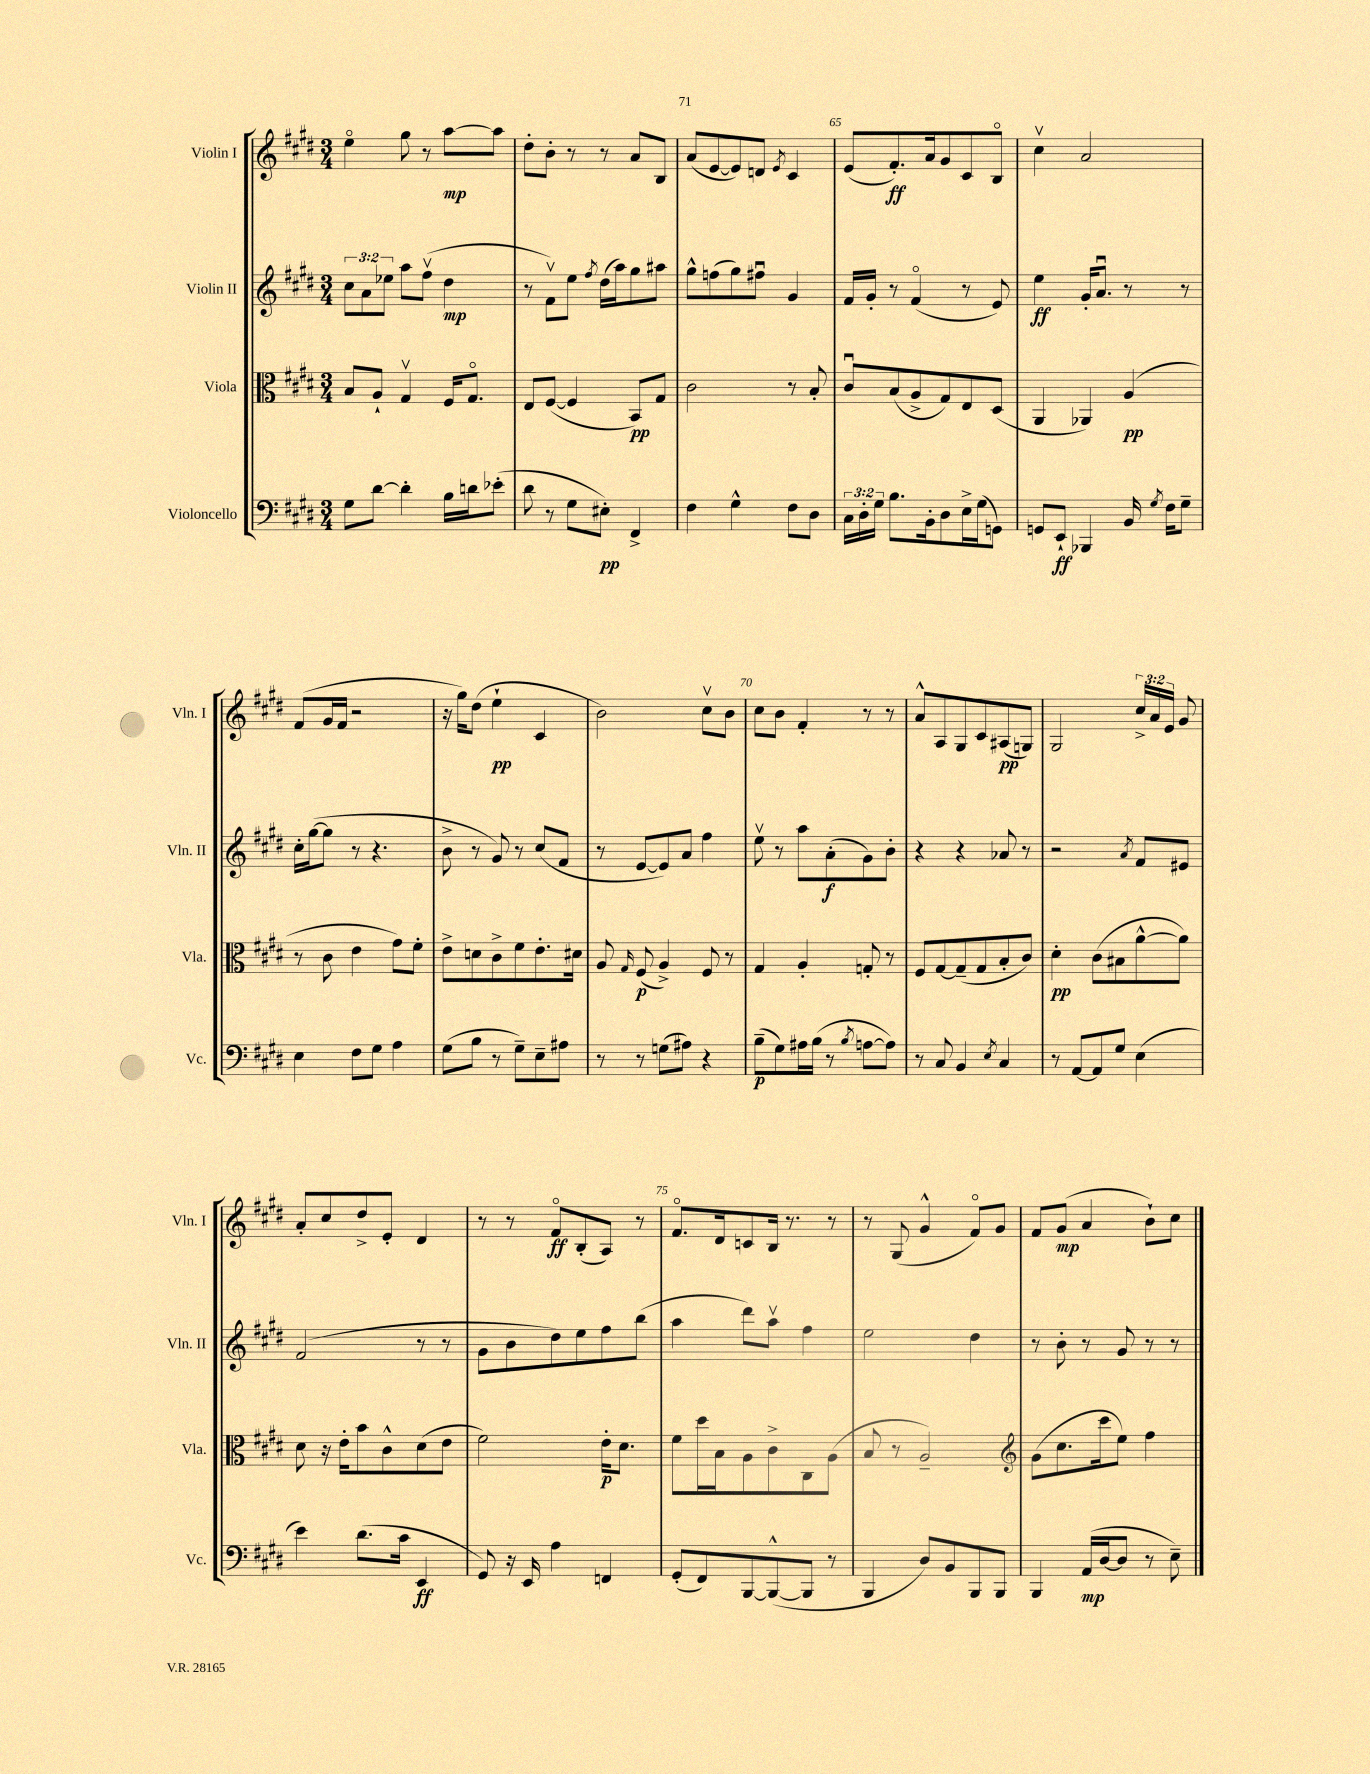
<<
\new StaffGroup <<
\new Staff = "s0" \with { instrumentName = "Violin I" shortInstrumentName = "Vln. I" } {
    \clef treble \key e \major \numericTimeSignature \time 3/4 \override Staff.TupletNumber.text = #tuplet-number::calc-fraction-text
    \autoBeamOff e''4\flageolet gis''8 r8 a''8[~\mp a''8] |
    dis''8[-. b'8]-. r8 r8 a'8[ b8] |
    a'8[( e'8~ e'8) d'8] \acciaccatura { e'8 } cis'4 |
    e'8[( fis'8.-.\ff) a'16 gis'8 cis'8 b8]\flageolet |
    cis''4\upbow a'2 |
    fis'8[( gis'16 fis'16] r2 |
    r16 gis''16[) dis''8]( e''4-!\pp cis'4 |
    b'2) cis''8[\upbow b'8] |
    cis''8[ b'8] fis'4-. r8 r8 |
    a'8[-^ a8 gis8 cis'8 ais8\pp( g8]) |
    gis2 \tuplet 3/2 { cis''16[-> a'16 e'16] } gis'8 |
    a'8[-. cis''8 dis''8-> e'8]-. dis'4 |
    r8 r8 fis'8[\flageolet\ff b8-.( a8]) r8 |
    fis'8.[\flageolet dis'16 c'8 b16] r8. r8 |
    r8 gis8( gis'4-^ fis'8[\flageolet) gis'8] |
    fis'8[ gis'8]\mp( a'4 b'8[-!) cis''8] \bar "|." |
}
\new Staff = "s1" \with { instrumentName = "Violin II" shortInstrumentName = "Vln. II" } {
    \clef treble \key e \major \numericTimeSignature \time 3/4 \override Staff.TupletNumber.text = #tuplet-number::calc-fraction-text
    \autoBeamOff \tuplet 3/2 { cis''8[ a'8 ees''8] } a''8[ fis''8]\upbow( dis''4\mp |
    r8 fis'8[\upbow) e''8] \acciaccatura { fis''8 } dis''16[( a''16) gis''8 ais''8] |
    gis''8[-^ f''8( gis''8) fis''8]\downbow gis'4 |
    fis'16[ gis'16]-. r8 fis'4\flageolet( r8 e'8) |
    e''4\ff gis'16[-. a'8.]\downbow r8 r8 |
    cis''16[-. gis''16~( gis''8] r8 r4. |
    b'8-> r8 gis'8) r8 cis''8[( fis'8] |
    r8 e'8[~ e'8) a'8] fis''4 |
    e''8\upbow r8 a''8[ a'8-.\f( gis'8) b'8]-. |
    r4 r4 aes'8 r8 |
    r2 \acciaccatura { a'8 } fis'8[ eis'8] |
    fis'2( r8 r8 |
    gis'8[ b'8 dis''8) e''8 fis''8 b''8]( |
    a''4 dis'''8[) a''8]\upbow fis''4 |
    e''2 dis''4 |
    r8 b'8-. r8 gis'8 r8 r8 \bar "|." |
}
\new Staff = "s2" \with { instrumentName = "Viola" shortInstrumentName = "Vla." } {
    \clef alto \key e \major \numericTimeSignature \time 3/4
    \autoBeamOff b8[ a8]-! gis4\upbow fis16[ gis8.]\flageolet |
    e8[ fis8]~( fis4 b,8[\pp) gis8] |
    cis'2 r8 b8-. |
    cis'8[\downbow b8( a8-> gis8) e8 dis8]( |
    a,4 aes,4) a4\pp( |
    r8 cis'8 e'4 gis'8[) fis'8]-. |
    e'8[-> d'8 cis'8-> fis'8 e'8.-. dis'16] |
    a8 \grace { gis16 } fis8\p( a4->) fis8 r8 |
    gis4 a4-. g8-. r8 |
    fis8[ gis8~ gis8--( gis8 b8-. cis'8]) |
    dis'4-.\pp cis'8[( bis8 a'8~-^ a'8]) |
    dis'8 r16 e'16[-. b'8 cis'8-^ dis'8( e'8] |
    fis'2) e'16[-.\p dis'8.] |
    fis'8[ dis''16 b16 a8 cis'8-> cis8 a8]( |
    b8 r8 a2--) |
    \clef treble gis'8[( cis''8. cis'''16 e''8]) fis''4 \bar "|." |
}
\new Staff = "s3" \with { instrumentName = "Violoncello" shortInstrumentName = "Vc." } {
    \clef bass \key e \major \numericTimeSignature \time 3/4 \override Staff.TupletNumber.text = #tuplet-number::calc-fraction-text
    \autoBeamOff gis8[ dis'8]~ dis'4-. b16[ d'16 ees'8]-.( |
    dis'8 r8 gis8[ eis8]-.\pp) fis,4-> |
    fis4 gis4-^ fis8[ dis8] |
    \tuplet 3/2 { cis16[ dis16-. gis16] } b8.[ b,16-. dis8 e16-> gis16( g,8]) |
    g,8[ e,8]-!\ff bes,,4 b,16 \acciaccatura { gis8 } fis16[ gis8]-- |
    e4 fis8[ gis8] a4 |
    gis8[( b8] r8 gis8[--) e8-- ais8] |
    r8 r8 g8[( ais8]) r4 |
    b8[--\p( gis8) ais16 b16]( r8 \acciaccatura { b8 } a8[~ a8]) |
    r8 cis8 b,4 \acciaccatura { e8 } cis4 |
    r8 a,8[~ a,8 gis8] e4( |
    e'4) dis'8.[( cis'16] e,4\ff |
    gis,8) r16 e,16 a4 f,4 |
    gis,8[-.( fis,8) b,,8~ b,,8~-^( b,,8] r8 |
    b,,4 dis8[) b,8 b,,8 b,,8] |
    b,,4 a,16[\mp( dis16~ dis8] r8 e8--) \bar "|." |
}
>>
>>
\layout { \context { \Score currentBarNumber = #62 \override BarNumber.break-visibility = ##(#f #t #t) barNumberVisibility = #(every-nth-bar-number-visible 5) } }
